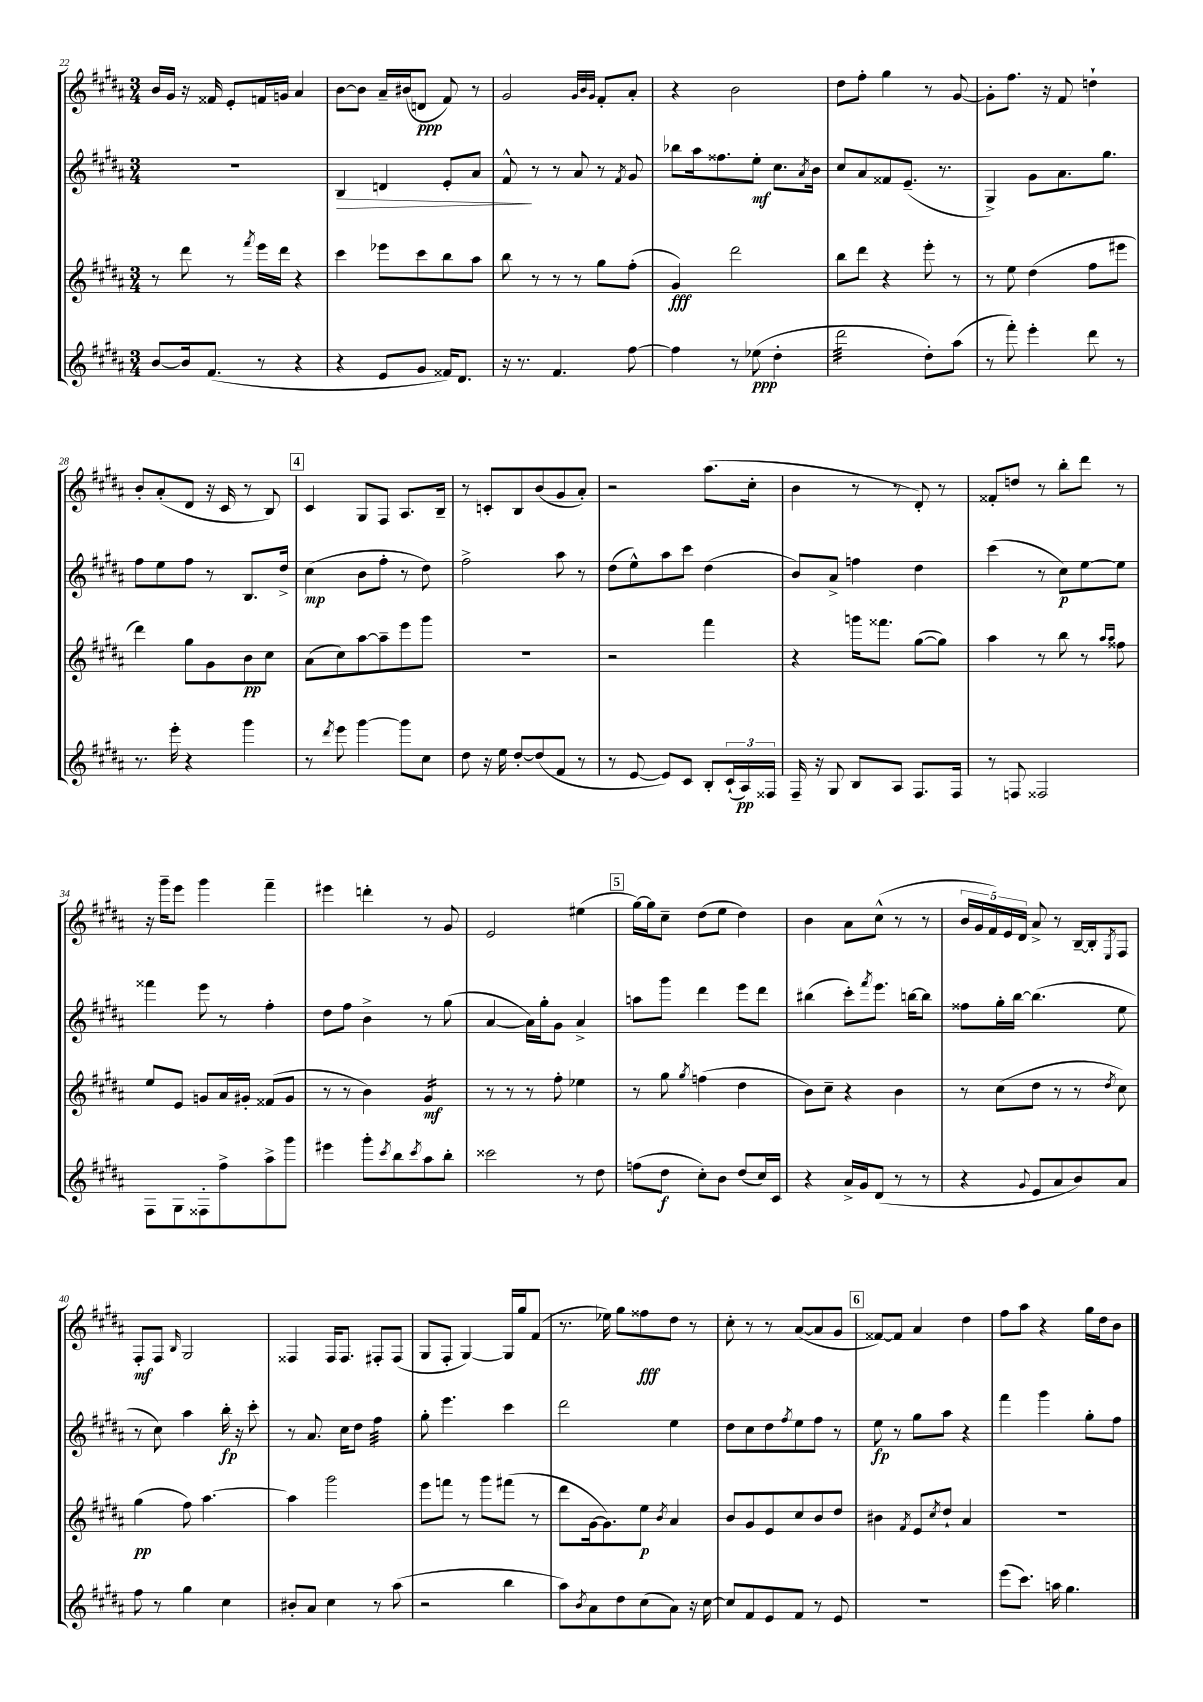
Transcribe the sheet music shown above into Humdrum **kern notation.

**kern	**kern	**kern	**kern
*staff4	*staff3	*staff2	*staff1
*clefG2	*clefG2	*clefG2	*clefG2
*k[f#c#g#d#a#]	*k[f#c#g#d#a#]	*k[f#c#g#d#a#]	*k[f#c#g#d#a#]
*M3/4	*M3/4	*M3/4	*M3/4
[8b/L	8r	2.r	16b/LL
.	.	.	16g#/JJ
16b/]k	8ddd#\	.	16r
(8.f#/J	.	.	16f##/
.	8r	.	8e'/L
.	8qfff#/	.	.
8r	16eee\LL	.	16f/L
.	16ddd#\JJ	.	16g/JJ
4r	4r	.	4a#/
=	=	=	=
4r	4ccc#\	4B/	[8b\L
.	.	.	8b\]J
8e/L	8eee-\L	4d/	16a#~/LL
.	.	.	(16b#/J
8g#/J	8ccc#\	.	8d/J
16f##/LK)	8bb\	8e'/L	8f#/)
8.d#/J	.	.	.
.	8aa#\J	8a#/J	8r
=	=	=	=
16r	8bb\	8f#^^/	2g#/
8.r	.	.	.
.	8r	8r	.
4.f#/	8r	8r	.
.	8r	8a#/	.
.	.	.	32qqg#/LLL
.	.	.	32qqb/
.	.	.	32qqg#/JJJ
.	8gg#\L	8r	8f#'/L
.	.	8qf#/	.
[8ff#\	(8ff#'\J	8g#/	8a#'/J
=	=	=	=
4ff#\]	4g#/)	8bb-\L	4r
.	.	16aa#\k	.
.	.	8.ff##\	.
8r	2ddd#\	.	2b\
(8ee-\	.	8ee'\J	.
4dd#'\	.	8.cc#\L	.
.	.	8qa#/	.
.	.	16b\Jk	.
=	=	=	=
2ddd#\	8bb\L	8cc#/L	8dd#\L
.	8ddd#\J	8a#/	8ff#'\J
.	4r	8f##/	4gg#\
.	.	(8.e~/J	.
8dd#'\L)	8eee'\	.	8r
.	.	8.r	.
(8aa#\J	8r	.	[8g#/
=	=	=	=
8r	8r	4G#^/)	8g#'\]L
8fff#'\)	8ee\	.	8.ff#\J
4eee'\	(4dd#\	8g#\L	.
.	.	.	16r
.	.	8.a#\	8f#/
8ddd#\	8ff#\L	.	4dd`\
.	.	8.gg#\J	.
8r	8eee#\J	.	.
=	=	=	=
8.r	4ddd#\)	8ff#\L	8b'/L
.	.	8ee\	(8a#'/
16eee'\	.	.	.
4r	8gg#\L	8ff#\J	8d#/J
.	8g#\	8r	16r
.	.	.	16c#/
4ggg#\	8b\	8.B/L	8r
.	8cc#\J	.	8B/)
.	.	16dd#^/Jk	.
=	=	=	=
8r	(8a#\L	(4cc#\	4c#/
8qddd#/	.	.	.
8eee\	8cc#\)	.	.
[4ggg#\	[8aa#\	8b\L	8G#/L
.	8aa#~\]	8ff#'\J	8F#/J
8ggg#\]L	8eee\	8r	8.A#/L
8cc#\J	8ggg#\J	8dd#\)	.
.	.	.	16B~/Jk
=	=	=	=
8dd#\	2.r	2ff#^\	8r
16r	.	.	8c'/L
16ee\	.	.	.
[8dd#'/L	.	.	8B/
(8dd#/]	.	.	(8b/
8f#/J	.	8aa#\	8g#/
8r	.	8r	8a#'/J)
=	=	=	=
8r	2r	(8dd#\L	2r
[8e/	.	8ee^^\)	.
8e/]L)	.	8aa#\	.
8c#/J	.	8ccc#\J	.
8B'/L	4fff#\	(4dd#\	(8.aa#\L
(24c#`/L	.	.	.
24A#/)	.	.	.
.	.	.	16cc#'\Jk
24F##/JJ	.	.	.
=	=	=	=
16F#~/	4r	8b/L)	4b\
16r	.	.	.
8G#/	.	8a#^/J	.
8B/L	16ggg\LK	4ff\	8r
.	8.fff##\J	.	.
8A#/J	.	.	8r
8.F#/L	([8gg#\L	4dd#\	8d#'/)
.	8gg#\]J)	.	8r
16F#/Jk	.	.	.
=	=	=	=
8r	4aa#\	(4ccc#\	8f##'/L
8F/	.	.	8dd/J
2F##/	8r	8r	8r
.	8bb\	8cc#\L)	8bb'\L
.	8r	[8ee\	8ddd#\J
.	16qqaa#/LL	.	.
.	16qqaa#/JJ	.	.
.	8ff##\	8ee\]J	8r
=	=	=	=
8F#\L	8ee/L	4fff##\	16r
.	.	.	16ggg#~\LK
8G#\	8e/J	.	8eee\J
8F##'\	8g/L	8eee\	4ggg#\
8ff#^\	16a#/L	8r	.
.	16g#'/JJ	.	.
8aa#^\	(8f##/L	4ff#'\	4fff#~\
8ggg#\J	8g#/J	.	.
=	=	=	=
4eee#\	8r	8dd#\L	4eee#\
.	8r	8ff#\J	.
8ggg#'\L	4b\)	4b^\	4ddd'\
8qccc#/	.	.	.
8bb\	.	.	.
8qccc#/	.	.	.
8aa#\	4g#/	8r	8r
8bb'\J	.	(8gg#\	8g#/
=	=	=	=
2ccc##\	8r	[4a#/	2e/
.	8r	.	.
.	8r	16a#\]LL)	.
.	.	16gg#'\J	.
.	8ff#'\	8g#\J	.
8r	4ee-\	4a#^/	(4ee#\
8dd#\	.	.	.
=	=	=	=
(8ff\L	8r	8aa\L	[16gg#\LL)
.	.	.	16gg#\]J
8dd#\J	8gg#\	8ggg#\J	8cc#~\J
.	8qgg#/	.	.
8cc#'\L)	(4ff\	4ddd#\	(8dd#\L
8b\J	.	.	8ee\J
(8dd#/L	4dd#\	8eee\L	4dd#\)
16cc#/L)	.	8ddd#\J	.
16c#/JJ	.	.	.
=	=	=	=
4r	8b\L)	(4bb#\	4b\
.	8cc#~\J	.	.
16a#^/LL	4r	8ccc#'\L)	8a#\L
16g#/J	.	.	.
.	.	8qfff#/	.
(8d#/J	.	8.eee\J	(8cc#^^\J
8r	4b\	.	8r
.	.	[16bb\LK	.
8r	.	8bb\]J	8r
=	=	=	=
4r	8r	8ff##\L	20b/LL
.	.	.	20g#/
.	.	.	20f#/)
.	(8cc#\L	16gg#'\L	.
.	.	.	20e/
.	.	[16bb\JJ	.
.	.	.	20d#/JJ
8qqg#/	.	.	.
8e/L	8dd#\J	(4.bb\]	8a#^/
8a#/	8r	.	8r
8b/)	8r	.	[16B~/LL
.	.	.	16B'/]J
.	8qdd#/	.	8qE/
8a#/J	8cc#\)	8ee\	8F#/J
=	=	=	=
8ff#\	(4gg#\	8r	8F#'/L
8r	.	8cc#\)	8F#/J
.	.	.	16qqB/
4gg#\	8ff#\)	4aa#\	2G#/
.	[4.aa#\	.	.
4cc#\	.	16bb'\	.
.	.	16r	.
.	.	8ccc#'\	.
=	=	=	=
8b#'/L	4aa#\]	8r	4F##/
8a#/J	.	8.a#/	.
4cc#\	2ggg#\	.	16F##/LK
.	.	16cc#\LK	8.F##/J
.	.	8dd#\J	.
8r	.	4ff#\	8F#'/L
(8aa#\	.	.	(8F#/J
=	=	=	=
2r	8eee\L	8gg#'\	8G#/L
.	8fff\J	4.eee\	8F#'/J
.	8r	.	[4G#/)
.	8ggg#\L	.	.
4bb\	(8fff#\J	4ccc#\	16G#/]LL
.	.	.	16gg#/J
.	8r	.	(8f#/J
=	=	=	=
8aa#\L)	8ddd#\L	2ddd#\	8.r
8qb/	.	.	.
8a#\	[16g#\k	.	.
.	8.g#\])	.	16ee-\)
8dd#\	.	.	8gg#\L
(8cc#\	8ee\J	.	8ff##\
.	8qb/	.	.
8a#\J)	4a#/	4ee\	8dd#\J
16r	.	.	8r
[16cc#\	.	.	.
=	=	=	=
8cc#/]L	8b/L	8dd#\L	8cc#'\
8f#/	8g#/	8cc#\	8r
8e/	8e/	8dd#\	8r
.	.	8qff#/	.
8f#/J	8cc#/	8ee\	([8a#/L
8r	8b/	8ff#\J	8a#/]
8e/	8dd#/J	8r	8g#/J
=	=	=	=
2.r	4b#\	8ee\	[8f##/L)
.	.	8r	8f##/]J
.	8qf#/	.	.
.	8e/L	8gg#\L	4a#/
.	8qcc#/	.	.
.	8dd#`/J	8aa#\J	.
.	4a#/	4r	4dd#\
=	=	=	=
(8eee\L	2.r	4fff#\	8ff#\L
8.ccc#\J)	.	.	8aa#\J
.	.	4ggg#\	4r
16aa\	.	.	.
4.gg#\	.	.	.
.	.	8gg#'\L	16gg#\LL
.	.	.	16dd#\J
.	.	8ff#\J	8b\J
==	==	==	==
*-	*-	*-	*-
